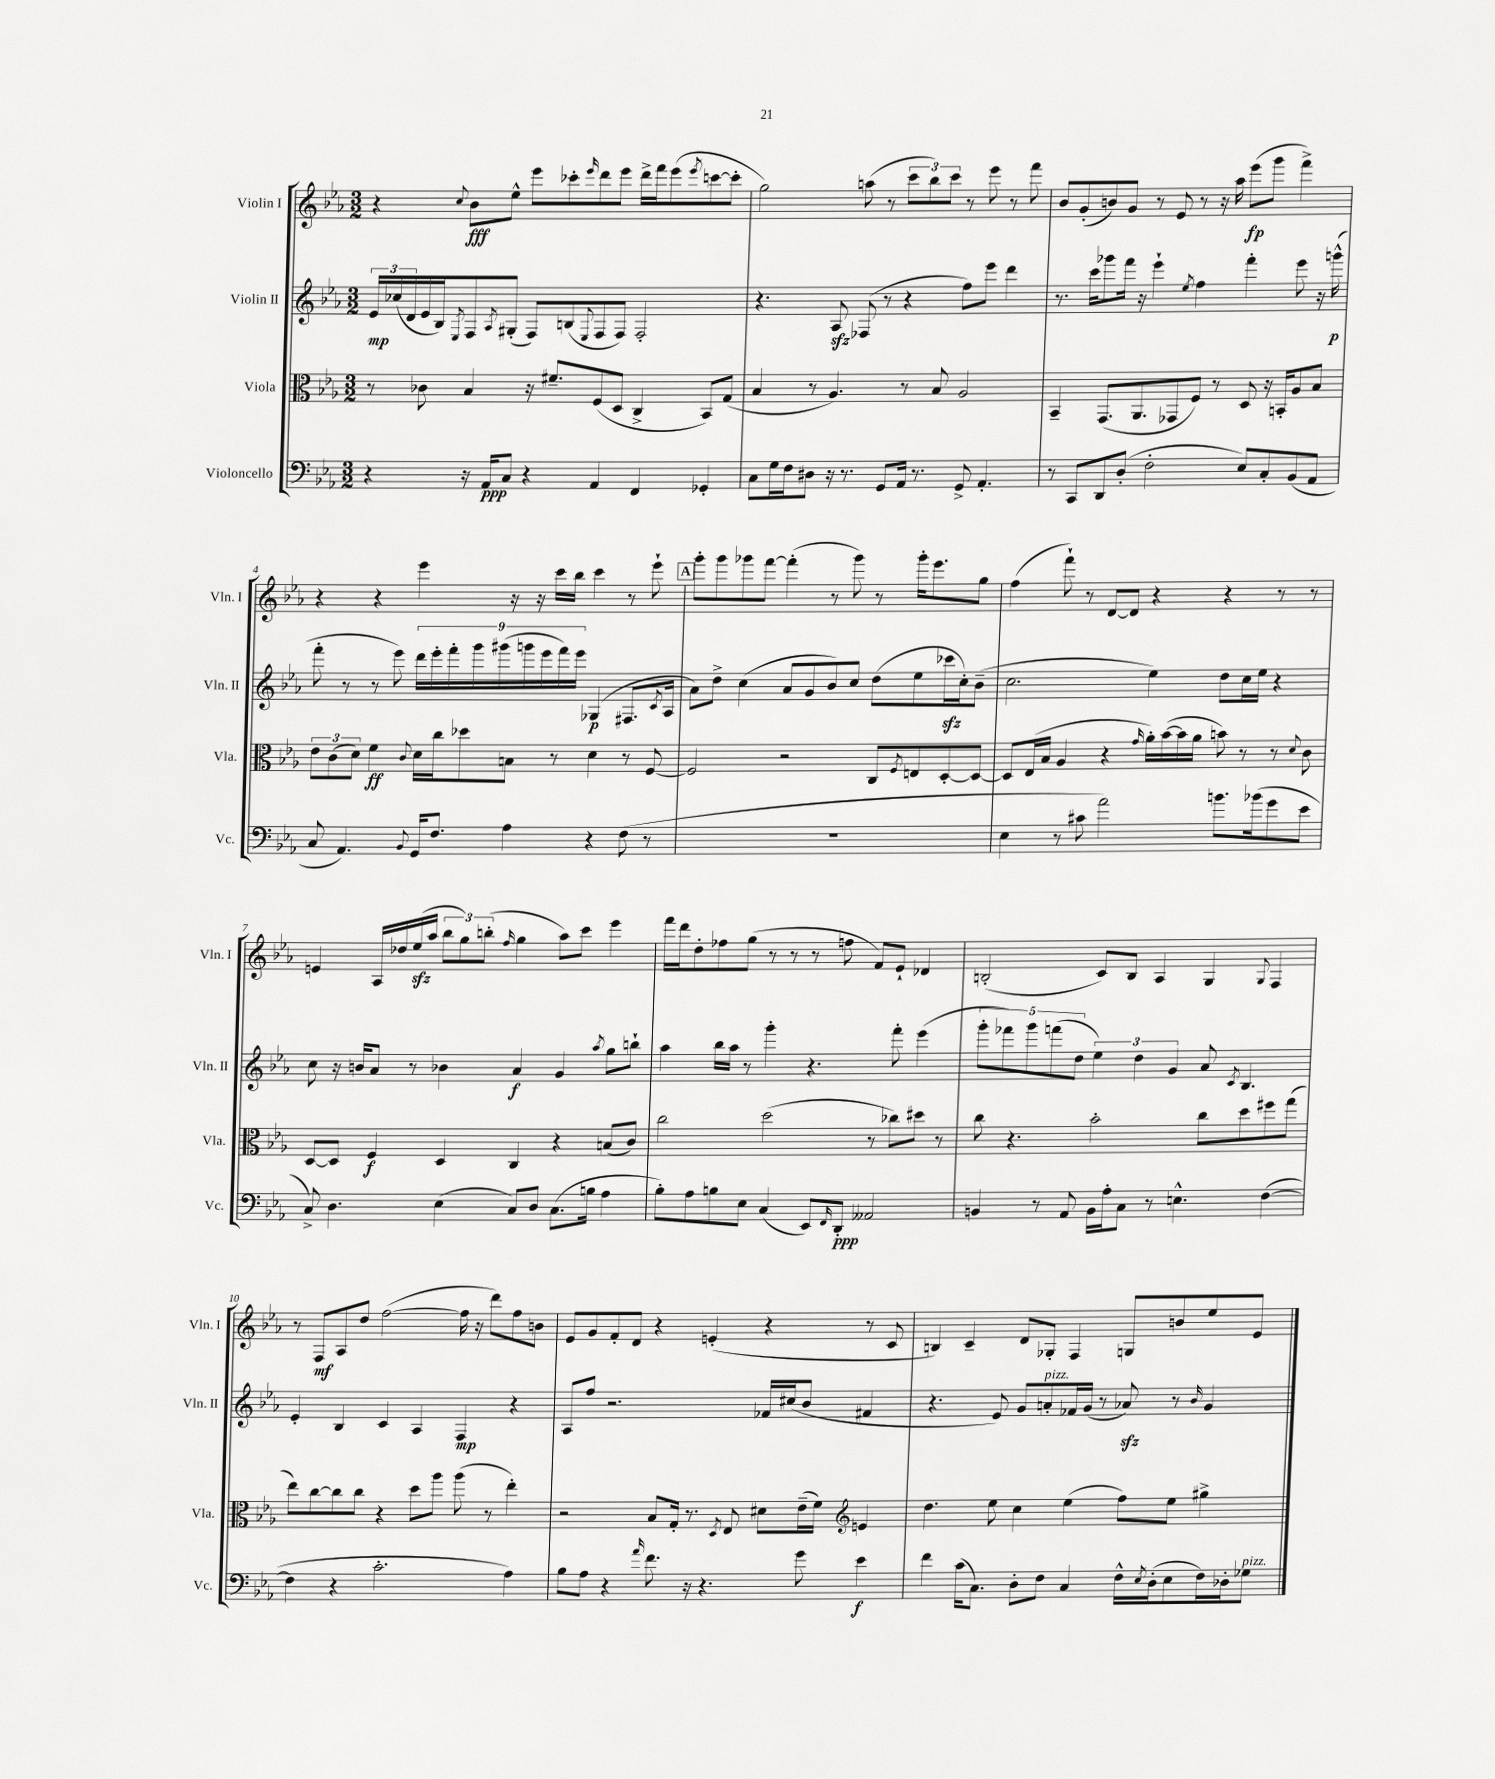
<<
\new StaffGroup <<
\new Staff = "s0" \with { instrumentName = "Violin I" shortInstrumentName = "Vln. I" } {
    \clef treble \key ees \major \numericTimeSignature \time 3/2
    r4 \appoggiatura { c''8 } bes'8\fff ees''8-^ ees'''8 ces'''8-. \grace { ees'''16 } d'''8 ees'''8 d'''16-> f'''16 ees'''8( \acciaccatura { ees'''8 } c'''8~ c'''8-. |
    g''2) a''8( r8 \tuplet 3/2 { c'''8 bes''8) c'''8 } r8 ees'''8 r8 f'''8 |
    bes'8 g'8-.( b'8) g'8 r8 ees'8 r8 r16 aes''16 ees'''8\fp( g'''8 f'''4->) |
    r4 r4 ees'''4 r16 r16 c'''16 bes''16 c'''4 r8 ees'''8-! |
    \mark \markup { \box "A" } g'''8-. g'''8 ges'''8 f'''8~ f'''4-.( r8 ges'''8) r8 ges'''16-. ees'''8. g''8 |
    f''4( f'''8-!) r8 d'8~ d'8 r4 r4 r8 r8 |
    e'4 aes16 des''16 ees''16\sfz( aes''16 \tuplet 3/2 { bes''8 g''8) b''8-.( } \grace { f''16 } g''4 aes''8) c'''8 ees'''4 |
    f'''16 d'''16 d''8-. fes''8 g''8( r8 r8 r8 f''8 f'8) ees'8-! des'4 |
    b2-.( c'8) b8 aes4 g4 \appoggiatura { g8 } f4 |
    r8 f8\mf aes8 d''8 f''2~( f''16 r16 d'''8) f''8 b'8 |
    ees'8 g'8 f'8-. d'8 r4 e'4-.( r4 r8 c'8 |
    b4) c'4-- d'8 ges8-. f4 g8 b'8 ees''8 ees'8 \bar "|." |
}
\new Staff = "s1" \with { instrumentName = "Violin II" shortInstrumentName = "Vln. II" } {
    \clef treble \key ees \major \numericTimeSignature \time 3/2
    \tuplet 3/2 { ees'16\mp ces''16( d'16 } ees'16 bes16) \acciaccatura { ees8 } f8 \acciaccatura { aes8 } gis8-.( f8) b8( \appoggiatura { ees8 } f8 f8) f2-. |
    r4. aes8\sfz fes8( r8 r4 f''8) ees'''8 d'''4 |
    r8. c'''16 ges'''8 f'''16 r16 ees'''4-! \acciaccatura { ees''8 } f''4 f'''4-. ees'''8 r16 g'''16-^\p( |
    f'''8-. r8 r8 ees'''8) \tuplet 9/8 { d'''16 ees'''16-. f'''16-. g'''16 gis'''16( g'''16 ees'''16 f'''16) ees'''16 } ges4\p( fis8. \acciaccatura { c'8 } aes16 |
    \mark \markup { \box "A" } aes'8) d''8-> c''4( aes'8 g'8 bes'8) c''8 d''8( ees''8 ces'''16\sfz c''16-.) bes'8--( |
    c''2. ees''4) d''8 c''16 ees''16 r4 |
    c''8 r16 b'16 aes'8 r8 bes'4 aes'4\f g'4 \acciaccatura { aes''8 } g''8 b''8-! |
    aes''4 bes''16 aes''16 r8 g'''4-. r4. f'''8-. ees'''4( |
    \tuplet 5/4 { g'''8-. fes'''8) g'''8 f'''8( d''8 } \tuplet 3/2 { ees''4) d''4 g'4 } aes'8 \acciaccatura { c'8 } bes4. |
    ees'4-. bes4 c'4 aes4 f4\mp r4 |
    aes8 f''8 r2. fes'16 cis''16( bes'8 fis'4 |
    r4. ees'8) g'8 a'8-.^\markup { \italic "pizz." } fes'16 g'16( r8 aes'8\sfz) r8 \grace { bes'16 } g'4 \bar "|." |
}
\new Staff = "s2" \with { instrumentName = "Viola" shortInstrumentName = "Vla." } {
    \clef alto \key ees \major \numericTimeSignature \time 3/2
    r8 ces'8 bes4 r16 fis'8.-- f8( d8 c4-> bes,8) g8( |
    bes4 r8 aes4.) r8 bes8 aes2 |
    bes,4-- g,8.( aes,8. ges,8 f8) r8 d8 r16 b,16-. aes8 bes8 |
    \tuplet 3/2 { ees'8 c'8( d'8) } f'4\ff \appoggiatura { c'8 } d'16 c''16 des''8 b8 r8 d'4 r8 f8~ |
    \mark \markup { \box "A" } f2 r2 c8 \acciaccatura { f8 } e8 d8~-. d8~ |
    d8 ees16( bes16 aes4 r4 \grace { g'16 } aes'16-.) bes'16~( bes'16 aes'16 b'8) r8 r8 \appoggiatura { d'8 } c'8 |
    d8~ d8 f4\f d4 c4 r4 b8( c'8) |
    c''2 d''2( r8 ces''8) dis''8 r8 |
    c''8 r4. bes'2-. c''8 d''8 fis''8 g''8( |
    ees''8) c''8~ c''8 c''8 r4 d''8 aes''8 aes''8( r8 ees''4-.) |
    r2 bes8 g16-. r8. \acciaccatura { d8 } ees8 dis'8 ees'16--( f'16) \clef treble e'4 |
    d''4. ees''8 c''4 ees''4( f''8) ees''8 gis''4-> \bar "|." |
}
\new Staff = "s3" \with { instrumentName = "Violoncello" shortInstrumentName = "Vc." } {
    \clef bass \key ees \major \numericTimeSignature \time 3/2
    r4 r16 aes,16\ppp c8 r4 aes,4 f,4 ges,4-. |
    c8 g16 f16 dis8 r16 r8. g,8 aes,16 r8. g,8-> aes,4.-. |
    r8 c,8 d,8 d8-.( f2-. ees8) c8-. bes,8( aes,8 |
    c8 aes,4.) \appoggiatura { bes,8 } g,16 f8. aes4 r4 f8( r8 |
    \mark \markup { \box "A" } R1. |
    ees4 r8 cis'8 aes'2) b'8. bes'16( g'8 ees'8 |
    c8->) d4. ees4( c8) d8 c8.( b16 aes4 |
    bes8-.) aes8 b8 ees8 c4( ees,8) \grace { f,16 } d,8-.\ppp aeses,2 |
    b,4 r8 aes,8 b,16 aes16-. c8 r8 e4.-^ f4~( |
    f4 r4 c'2.-. aes4) |
    bes8 aes8 r4 \grace { aes'16 } f'8. r16 r4. g'8 ees'4\f |
    f'4 c'16( c8.) d8-. f8 c4 f16-^ \acciaccatura { ees8 } d16-.( ees8 f16) des16-. ges8^\markup { \italic "pizz." } \bar "|." |
}
>>
>>
